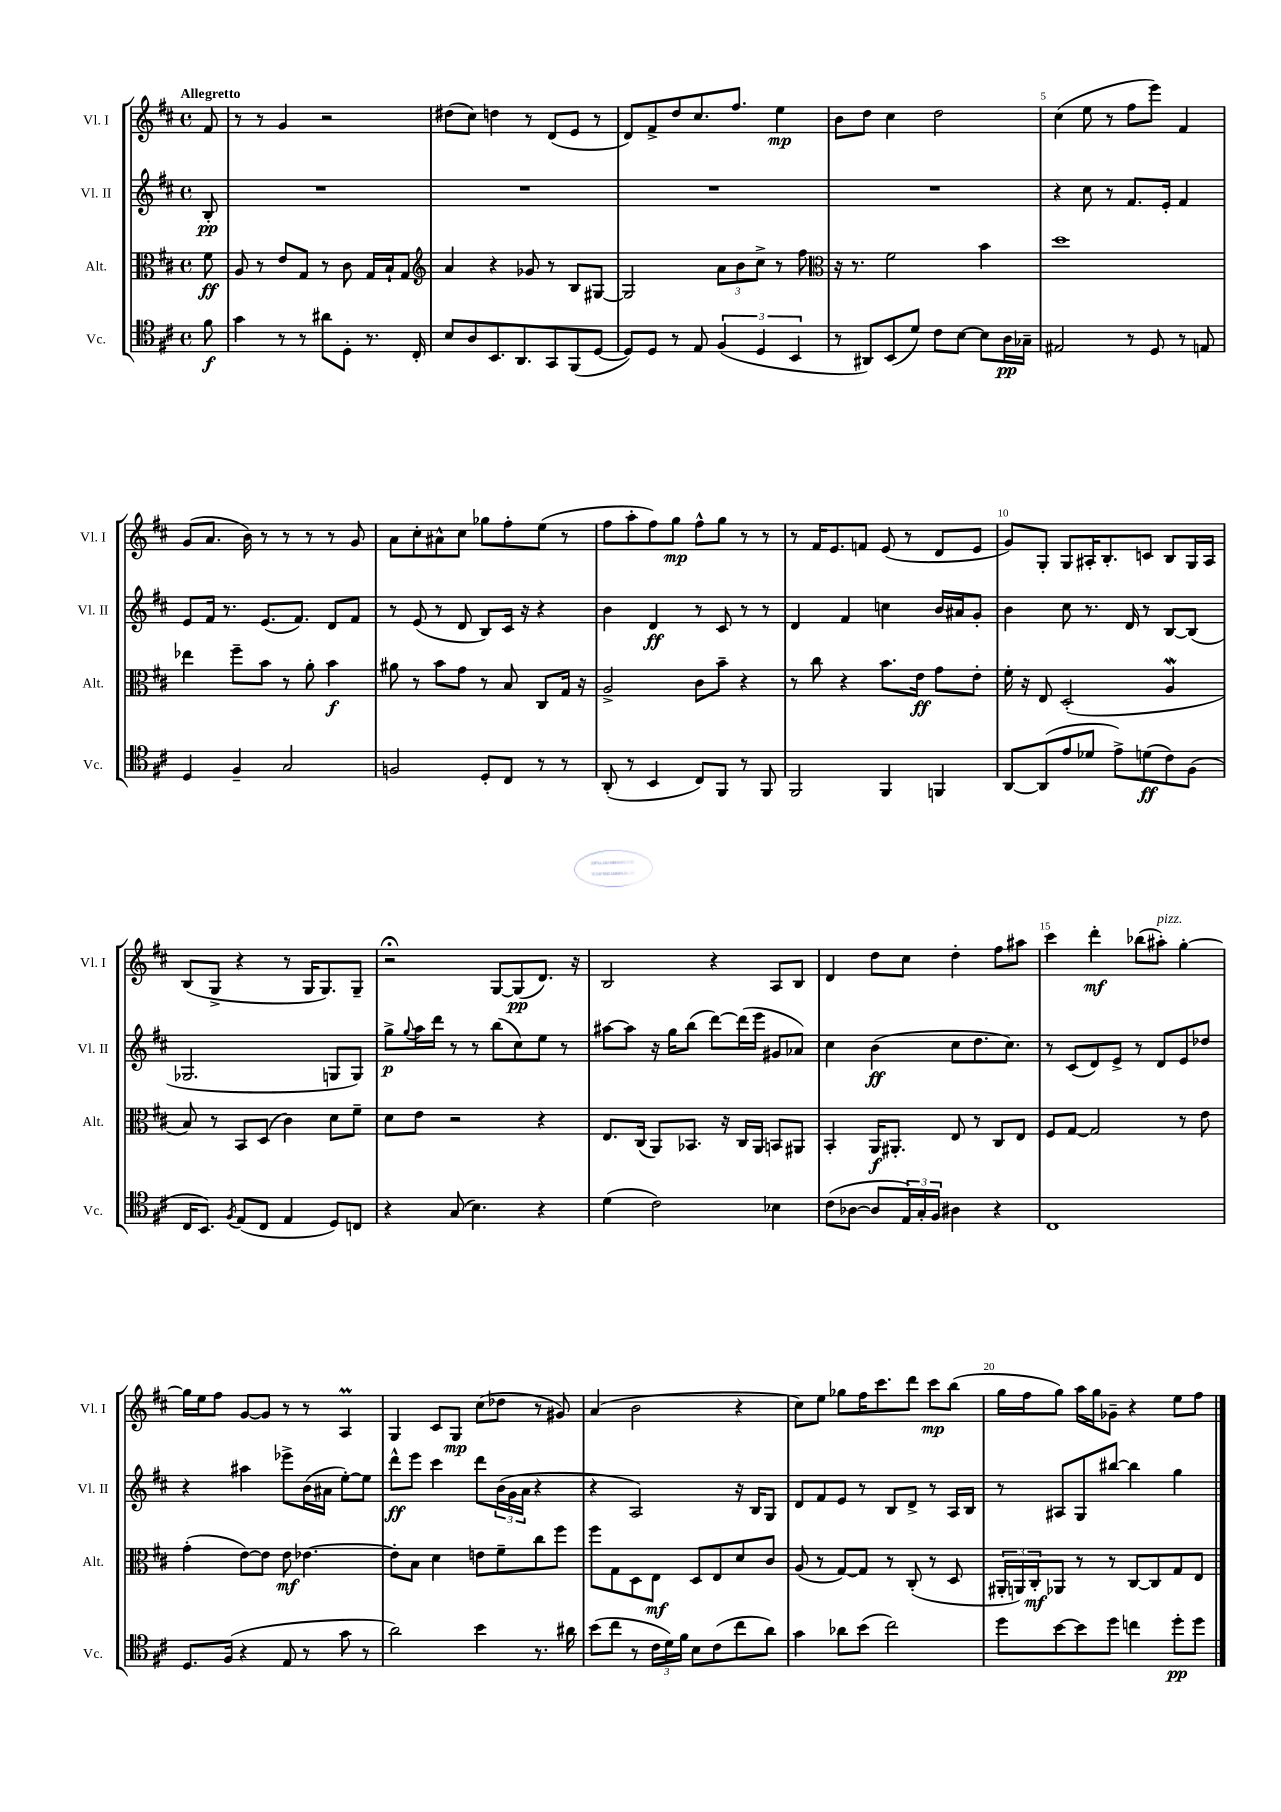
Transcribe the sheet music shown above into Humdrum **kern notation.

**kern	**kern	**kern	**kern
*staff4	*staff3	*staff2	*staff1
*clefC4	*clefC3	*clefG2	*clefG2
*k[f#c#]	*k[f#c#]	*k[f#c#]	*k[f#c#]
*M4/4	*M4/4	*M4/4	*M4/4
*met(c)	*met(c)	*met(c)	*met(c)
8f#	8f#	8B'	8f#
=	=	=	=
4g	8A	1r	8r
.	8r	.	8r
8r	8e	.	4g
8r	8G	.	.
8a#	8r	.	2r
8D'	8c#	.	.
8.r	16G	.	.
.	16B`	.	.
.	8G	.	.
16C#'	.	.	.
=	=	=	=
*	*clefG2	*	*
8B	4a	1r	(8dd#
8A	.	.	8cc#)
8.BB	4r	.	4dd
8.AA	.	.	.
.	8g-	.	8r
8GG	8r	.	(8d
(8FF#	8B	.	8e
[8D	[8G#	.	8r
=	=	=	=
8D])	2G#]	1r	8d)
8D	.	.	8f#^
8r	.	.	8dd
8E	.	.	8.cc#
(6F#	12a	.	.
.	.	.	8.ff#
.	12b	.	.
6D	12cc#^	.	.
.	8r	.	4ee
6BB	.	.	.
.	8ff#	.	.
=	=	=	=
*	*clefC3	*	*
8r	16r	1r	8b
.	8.r	.	.
8AA#)	.	.	8dd
(8BB	2f#	.	4cc#
8d)	.	.	.
8c#	.	.	2dd
[8B	.	.	.
8B]	4b	.	.
16A	.	.	.
16G-~	.	.	.
=	=	=	=
2E#	1dd	4r	(4cc#
.	.	8cc#	8ee
.	.	8r	8r
8r	.	8.f#	8ff#
8D	.	.	8eee)
.	.	16e'	.
8r	.	4f#	4f#
8E	.	.	.
=	=	=	=
4D	4ee-	8e	(8g
.	.	16f#	8.a
.	.	8.r	.
4F#~	8ff#~	.	.
.	.	.	16b)
.	8b	(8.e	8r
2G	8r	.	8r
.	.	8.f#)	.
.	8a'	.	8r
.	4b	8d	8r
.	.	8f#	8g
=	=	=	=
2F	8a#	8r	8a
.	8r	(8e	8cc#'
.	8b	8r	8a#^^
.	8g	8d	8cc#
8D'	8r	8B)	8gg-
8C#	8B	16c#	8ff#'
.	.	16r	.
8r	8C#	4r	(8ee
8r	16G	.	8r
.	16r	.	.
=	=	=	=
(8AA'	2A^	4b	8ff#
8r	.	.	8aa'
4BB	.	4d	8ff#)
.	.	.	8gg
8C#)	8c#	8r	8ff#^^
8FF#	8b~	8c#	8gg
8r	4r	8r	8r
8FF#	.	8r	8r
=	=	=	=
2FF#	8r	4d	8r
.	8cc#	.	16f#
.	.	.	8.e
.	4r	4f#	.
.	.	.	8f
4FF#	8.b	4cc	(8e
.	.	.	8r
.	16e	.	.
4FF	8g	16b	8d
.	.	16a#	.
.	8e'	8g'	8e
=	=	=	=
[8AA	16f#'	4b	8g)
.	16r	.	.
(8AA]	8E	.	8G'
8e	(2D'	8cc#	8G
8d-	.	8.r	16A#'
.	.	.	8.B'
8e^)	.	.	.
.	.	16d	.
(8d	.	8r	8c
8c#)	4A	[8B	8B
(8F#	.	(8B]	16G
.	.	.	16A#
=	=	=	=
16C#	8B)	2.G-	(8B
8.BB)	.	.	.
.	8r	.	8G^
8qF#	.	.	.
(8E	8BB	.	4r
8C#	(8D	.	.
4E	4c#)	.	8r
.	.	.	16G
.	.	.	8.G)
8D)	8d	8G	.
8C	8f#~	8G)	8G~
=	=	=	=
4r	8d	8gg^	2r;
.	.	8qqgg	.
.	8e	16aa	.
.	.	16ddd	.
(8G	2r	8r	.
4.B)	.	8r	.
.	.	(8bb	[8G
.	.	8cc#)	(8G]
4r	4r	8ee	8.d)
.	.	8r	.
.	.	.	16r
=	=	=	=
(4d	8.E	[8aa#	2B
.	.	8aa#]	.
.	(16C#	.	.
2c#)	8AA)	16r	.
.	.	16gg	.
.	8.BB-	(8bb	.
.	.	[8ddd)	4r
.	16r	.	.
.	16C#	(16ddd]	.
.	16AA	16eee	.
4B-	8BB	8g#	8A
.	8AA#	8a-)	8B
=	=	=	=
(8c#	4BB'	4cc#	4d
[8A-	.	.	.
8A-]	16AA	(4b	8dd
.	8.AA#'	.	.
24E)	.	.	8cc#
24G'	.	.	.
24F#	.	.	.
4A#	8E	8cc#	4dd'
.	8r	8.dd	.
4r	8C#	.	8ff#
.	.	8.cc#)	.
.	8E	.	8aa#
=	=	=	=
1C#	8F#	8r	4ccc#
.	[8G	(8c#	.
.	2G]	8d)	4ddd'
.	.	8e^	.
.	.	8r	(8bb-
.	.	8d	8aa#')
.	8r	8e	[4gg'
.	8e	8dd-	.
=	=	=	=
8.D	(4g'	4r	16gg]
.	.	.	16ee
.	.	.	8ff#
(16F#	.	.	.
4r	[8e)	4aa#	[8g
.	8e]	.	8g]
8E	8e	8eee-^	8r
8r	[4.e-	(16b	8r
.	.	16a#	.
8g	.	[8ee')	4A
8r	.	8ee]	.
=	=	=	=
2a)	8e-']	8ddd^^	4G
.	8B	8eee	.
.	4d	4ccc#	8c#
.	.	.	8G
4b	8e	8ddd	(8cc#
.	8f#~	(24b	8dd-
.	.	24g	.
.	.	24a	.
8.r	8cc#	4r	8r
.	8ff#	.	8g#)
16a#	.	.	.
=	=	=	=
(8b	8ff#	4r	(4a
8cc#	8G	.	.
8r	8D	2A)	2b
24c#	8E	.	.
24d)	.	.	.
24f#	.	.	.
8B	8D	.	.
(8c#	8E	.	.
8cc#	8d	16r	4r
.	.	16B	.
8a)	8c#	8G	.
=	=	=	=
4g	(8A	8d	8cc#)
.	8r	8f#	8ee
8a-	[8G)	8e	8gg-
(8b	8G]	8r	16ff#
.	.	.	8.ccc#
2cc#)	8r	8B	.
.	(8C#'	8d^	8ddd
.	8r	8r	8ccc#
.	8D	16A	(8bb
.	.	16B	.
=	=	=	=
8dd	24AA#'	8r	16gg
.	24AA)	.	.
.	.	.	16ff#
.	24C#'	.	.
[8b	8AA-	8A#	8gg)
8b]	8r	8G	16aa
.	.	.	16gg
8dd	8r	[8bb#	8g-~
4cc	[8C#	4bb#]	4r
.	8C#]	.	.
8dd'	8G	4gg	8ee
8dd	8E	.	8ff#
==	==	==	==
*-	*-	*-	*-
